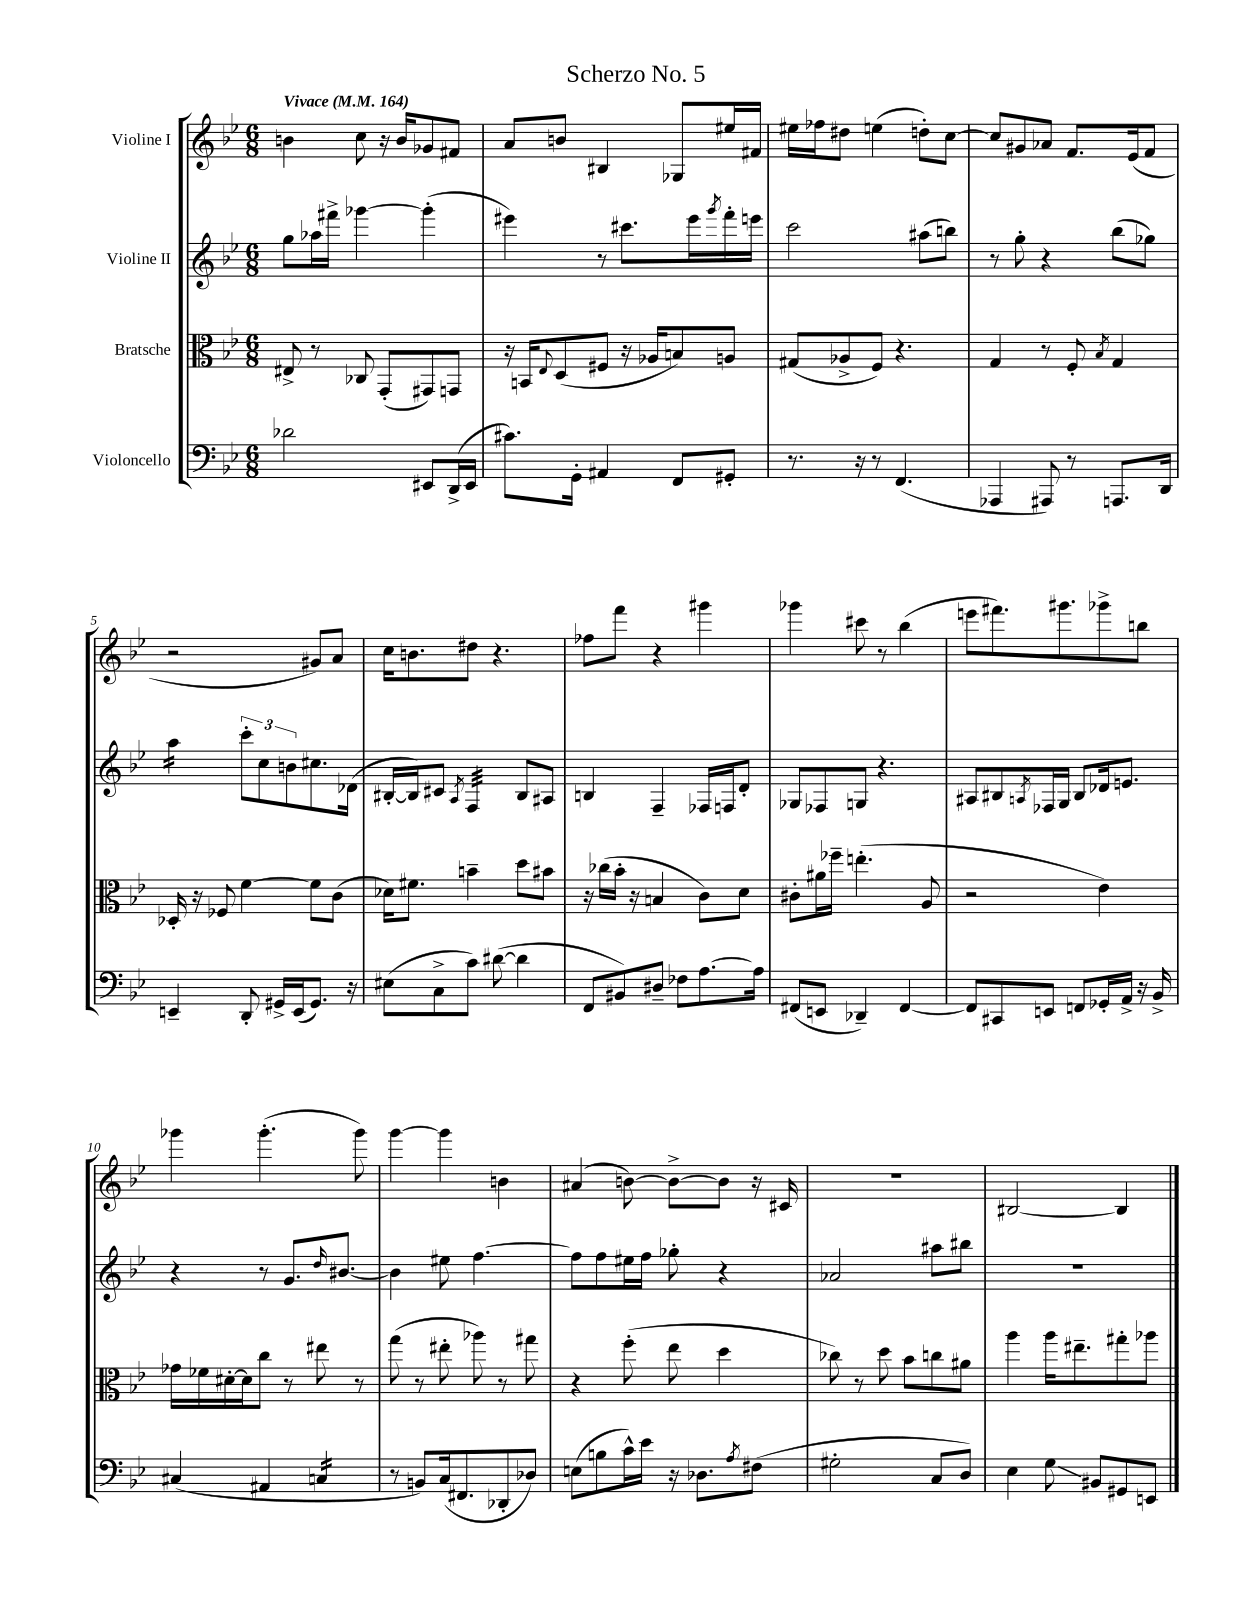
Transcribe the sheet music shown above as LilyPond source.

\header { title = "Scherzo No. 5" }
<<
\new StaffGroup <<
\new Staff = "s0" \with { instrumentName = "Violine I" } {
    \clef treble \key bes \major \numericTimeSignature \time 6/8 \tempo "Vivace" 4 = 164
    b'4 c''8 r16 b'16 ges'8 fis'8 |
    a'8 b'8 bis4 ges8 eis''16 fis'16 |
    eis''16 fes''16 dis''8 e''4( d''8-.) c''8~ |
    c''8 gis'8 aes'8 f'8. ees'16( f'8 |
    r2 gis'8) a'8 |
    c''16 b'8. dis''8 r4. |
    fes''8 f'''8 r4 gis'''4 |
    ges'''4 cis'''8 r8 bes''4( |
    e'''8 fis'''8.) gis'''8. ges'''8-> b''8 |
    ges'''4 ges'''4.-.( ges'''8) |
    g'''4~ g'''4 b'4 |
    ais'4( b'8~) b'8~-> b'8 r16 cis'16 |
    R2. |
    bis2~ bis4 \bar "|." |
}
\new Staff = "s1" \with { instrumentName = "Violine II" } {
    \clef treble \key bes \major \numericTimeSignature \time 6/8
    g''8 aes''16 fis'''16-> ges'''4~ ges'''4-.( |
    eis'''4) r8 cis'''8. eis'''16 \acciaccatura { g'''8 } f'''16-. e'''16 |
    c'''2 ais''8( b''8) |
    r8 g''8-. r4 bes''8( ges''8) |
    a''4:16 \tuplet 3/2 { c'''8-. c''8 b'8 } cis''8. des'16( |
    bis16~-. bis16) cis'8 \acciaccatura { a8 } f4:32 bis8 ais8 |
    b4 f4-- fes16 f16 d'8-. |
    ges8 fes8 g8 r4. |
    ais8 bis8 \acciaccatura { a8 } fes16 g16 bis8 des'16 e'8. |
    r4 r8 g'8. \grace { d''16 } bis'8.~ |
    bis'4 eis''8 f''4.~ |
    f''8 f''8 eis''16 f''16 ges''8-. r4 |
    aes'2 ais''8 bis''8 |
    R2. \bar "|." |
}
\new Staff = "s2" \with { instrumentName = "Bratsche" } {
    \clef alto \key bes \major \numericTimeSignature \time 6/8
    eis8-> r8 ces8 g,8-.( gis,8) g,8 |
    r16 b,16 \appoggiatura { ees8 } d8( fis8 r16 aes16 b8) a8 |
    gis8( aes8-> f8) r4. |
    g4 r8 f8-. \acciaccatura { bes8 } g4 |
    des16-. r16 fes8 f'4~ f'8 c'8( |
    des'16) fis'8. b'4-- d''8 bis'8 |
    r16 ces''16( bes'16-. r16 b4 c'8) d'8 |
    cis'8-. ais'16 fes''16-- e''4.-.( a8 |
    r2 ees'4) |
    ges'16 fes'16 dis'16~-. dis'16 c''8 r8 eis''8 r8 |
    g''8( r8 eis''8-. aes''8) r8 gis''8 |
    r4 f''8-.( ees''8 d''4 |
    ces''8) r8 d''8 bes'8 c''8 ais'8 |
    a''4 a''16 eis''8.-- gis''8-. aes''8 \bar "|." |
}
\new Staff = "s3" \with { instrumentName = "Violoncello" } {
    \clef bass \key bes \major \numericTimeSignature \time 6/8
    des'2 eis,8 d,16->( eis,16 |
    cis'8.) g,16-. ais,4 f,8 gis,8-. |
    r8. r16 r8 f,4.( |
    aes,,4 ais,,8) r8 a,,8. d,16 |
    e,4-- d,8-. gis,16-> e,16( gis,8.) r16 |
    eis8( c8-> c'8) dis'8~( dis'4 |
    f,8 bis,8) dis8-- fes8 a8.~ a16 |
    fis,8( e,8 des,4--) fis,4~ |
    fis,8 cis,8 e,8 f,8 ges,16-. a,16-> r16 bes,16-> |
    cis4( ais,4 c4:16 |
    r8 b,8) c16( fis,8. des,8-. des8) |
    e8( b8 c'16-^) ees'16 r16 des8. \acciaccatura { a8 } fis8( |
    gis2-. c8 d8) |
    ees4 g8\glissando bis,8 gis,8 e,8 \bar "|." |
}
>>
>>
